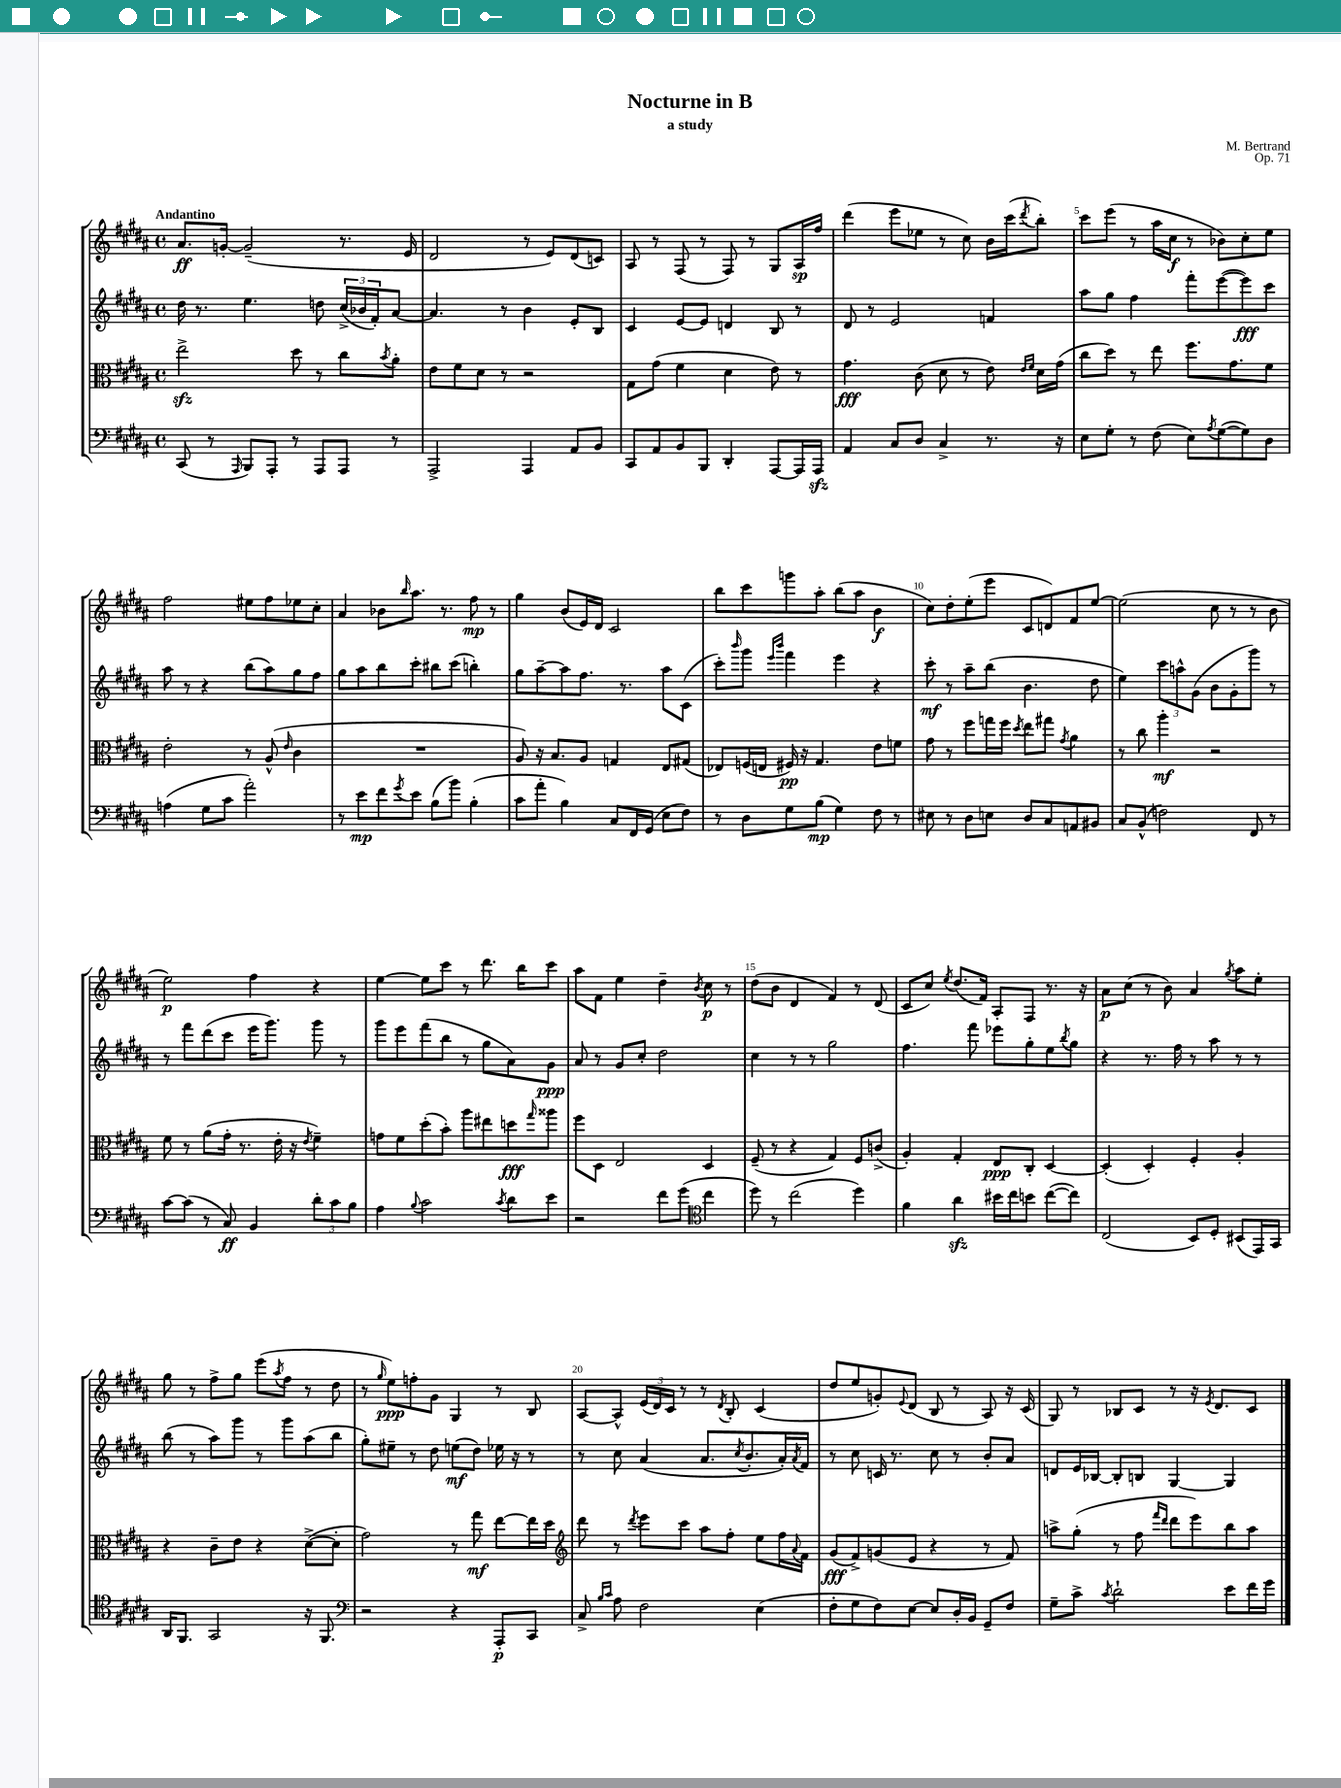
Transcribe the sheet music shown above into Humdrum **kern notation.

**kern	**kern	**kern	**kern
*staff4	*staff3	*staff2	*staff1
*clefF4	*clefC3	*clefG2	*clefG2
*k[f#c#g#d#a#]	*k[f#c#g#d#a#]	*k[f#c#g#d#a#]	*k[f#c#g#d#a#]
*M4/4	*M4/4	*M4/4	*M4/4
*met(c)	*met(c)	*met(c)	*met(c)
(8CC#	2ee^	16dd#	8.a#
.	.	8.r	.
8r	.	.	.
.	.	.	[16g'
16qqAAA#	.	.	.
8BBB)	.	4.ee	(2g~]
8AAA#'	.	.	.
8r	8dd#	.	.
8AAA#	8r	8dd	.
8AAA#	8cc#	(24cc#^	8.r
.	.	24b-	.
.	.	24f#')	.
.	8qb	.	.
8r	8a#'	[8a#	.
.	.	.	16e
=	=	=	=
2AAA#^	8e	4.a#]	2d#
.	8f#	.	.
.	8d#	.	.
.	8r	8r	.
4AAA#	2r	4b	8r
.	.	.	8e)
8AA#	.	8e'	(8d#
8BB	.	8B	8c)
=	=	=	=
8CC#	8G#	4c#	8A#
8AA#	(8g#	.	8r
8BB	4f#	[8e	(8F#
8BBB	.	8e]	8r
4DD#'	4d#	4d	8F#)
.	.	.	8r
[8AAA#	8e)	8B	8G#
16AAA#]	8r	8r	16A#
16AAA#	.	.	16ff#
=	=	=	=
4AA#	4.g#	8d#	(4ddd#
.	.	8r	.
8C#	.	2e	8eee
8D#	(8c#	.	8ee-
4C#^	8d#	.	8r
.	8r	.	8cc#)
8.r	8e)	4f	16b
.	.	.	(16ccc#
.	16qqe	.	.
.	16qqf#	.	8qddd#
.	16d#	.	8bb')
16r	(16g#	.	.
=	=	=	=
8E	8cc#	8aa#	8ccc#
8G#'	8dd#)	8gg#	(8eee
8r	8r	4ff#	8r
(8F#	8ee	.	16aa#
.	.	.	16cc#
8E)	8.ff#	8fff#'	8r
8qA#	.	.	.
([8G#	.	([8eee	8b-)
.	8.g#	.	.
8G#])	.	8eee])	8cc#'
8D#	8f#	8ccc#	8ee
=	=	=	=
(4A	2e'	8aa#	2ff#
.	.	8r	.
8G#	.	4r	.
8c#	.	.	.
2a#')	8r	(8bb	8ee#
.	(8A#^^	8aa#)	8ff#
.	16qqe	.	.
.	4c#	8gg#	8ee-
.	.	8ff#	8cc#'
=	=	=	=
8r	1r	8gg#	4a#
8e	.	8aa#	.
8f#	.	8bb	8b-
8qg#	.	.	16qqbb
8e	.	8ccc#'	8.aa#
(8B	.	8bb#	.
.	.	.	8.r
8b)	.	(8ccc#	.
(4B'	.	4bb')	8ff#
.	.	.	8r
=	=	=	=
8c#	8A#)	8gg#	4gg#
8a#'	16r	[8aa#~	.
.	8.B	.	.
4B)	.	8aa#]	(8b
.	8A#	8.ff#	16e)
.	.	.	16d#
8C#	4G	.	2c#
.	.	8.r	.
16FF#	.	.	.
(16GG#	.	.	.
8E	8E	8aa#	.
8F#)	(8G#	(8c#	.
=	=	=	=
8r	8E-)	8ccc#')	8bb
.	.	16qqbbb	.
8D#	(16F	8ggg#	8ccc#
.	16E	.	.
.	.	16qqeee	.
.	.	16qqbbb	.
8G#	16F#)	4fff#	8ggg
.	16r	.	.
(8B	4.G#	.	8aa#'
4G#)	.	4eee	(8bb
.	.	.	8aa#
8F#	8e	4r	4b
8r	8f	.	.
=	=	=	=
8E#	8g#	8ccc#'	8cc#)
8r	8r	8r	8dd#'
8D#	8ff#	8aa#~	(8ee'
8E	16gg	(8bb	8eee
.	16ff#	.	.
.	8qdd#	.	.
8D#	8ee	4.b	8c#
8C#	8gg#	.	8d)
.	8qg#	.	.
8AA	4a#	.	8f#
8BB#	.	8dd#	[8ee
=	=	=	=
8C#	8r	4ee)	(2ee]
(8BB^^	8cc#	.	.
2F)	4aa#'	12ccc#	.
.	.	12aa^^	.
.	.	(12g#	.
.	2r	8b	8cc#
.	.	8g#'	8r
8FF#	.	8ggg#)	8r
8r	.	8r	8b
=	=	=	=
[8c#	8f#	8r	2ee)
(8c#]	8r	8fff#	.
8r	(8a#	(8ddd#	.
8C#)	16g#'	8ccc#	.
.	8.r	.	.
4BB	.	16eee	4ff#
.	.	8.ggg#)	.
.	16e'	.	.
.	16r	.	.
.	8qe	.	.
12d#'	4f#~)	8ggg#	4r
12c#	.	.	.
.	.	8r	.
12B	.	.	.
=	=	=	=
4A#	8g	8ggg#	[4ee
.	8f#	8eee	.
8qqB	.	.	.
2c#	(8dd#'	(8fff#	8ee]
.	8b')	8bb	8ccc#
.	8aa#	8r	8r
.	8ee#	8gg#	8.ddd#
8qc#	.	.	.
8d#	8dd	8a#)	.
.	.	.	16bb
.	16qqgg#	.	.
8e	8aa##	8g#	8ccc#
=	=	=	=
2r	8ff#	8a#	8aa#
.	8D#	8r	8f#
.	2E	8g#	4ee
.	.	8cc#'	.
8f#	.	2dd#	4dd#~
(8g#	.	.	.
*clefC4	*	*	*
.	.	.	8qb
4cc#	4D#	.	8cc#
.	.	.	8r
=	=	=	=
8dd#)	(8F#~	4cc#	(8dd#
8r	8r	.	8b
(2cc#	4r	8r	4d#
.	.	8r	.
.	4G#)	2gg#	4f#)
4dd#)	8F#	.	8r
.	(8c^	.	(8d#
=	=	=	=
4f#	4A#')	4.ff#	8c#
.	.	.	8cc#)
.	.	.	8qee
4a#	4G#'	.	(8.dd#
.	.	8fff#	.
.	.	.	16f#)
16b#	8E	8eee-	8A#'
16cc#	.	.	.
8b	8C#'	8gg#'	8F#
([8cc#	[4D#	8ee	8.r
.	.	8qbb	.
8cc#])	.	8gg#	.
.	.	.	16r
=	=	=	=
(2C#	(4D#']	4r	8a#
.	.	.	(8cc#
.	4D#')	8.r	8r
.	.	.	8b)
.	.	16ff#	.
8BB)	4F#'	8r	4a#
8D#'	.	8aa#	.
.	.	.	8qgg#
(8BB#	4A#'	8r	8aa#
16EE)	.	8r	8ee'
16GG#	.	.	.
=	=	=	=
16AA#	4r	(8bb	8gg#
8.FF#	.	.	.
.	.	8r	8r
2GG#	8c#~	8aa#)	8ff#^
.	8e	8ggg#	8gg#
.	4r	8r	(8eee
.	.	.	8qaa#
.	.	8ggg#	8ff#
16r	([8d#^	(8aa#	8r
8.FF#	.	.	.
.	8d#']	8bb	8dd#
=	=	=	=
*clefF4	*	*	*
2r	2g#)	8gg#')	8r
.	.	.	16qqgg#
.	.	8ee#~	8ee)
.	.	8r	8ff'
.	.	8dd#	8g#
4r	8r	(8ee	4G#
.	8gg#	8dd#)	.
8AAA#'	[8ee	16ee-	8r
.	.	16r	.
8CC#	16ee]	8r	8B
.	16dd#	.	.
=	=	=	=
*	*clefG2	*	*
8C#^	8ddd#	8r	[8A#
16qqB	.	.	.
16qqc#	.	.	.
8A#	8r	8cc#	8A#^^]
.	8qddd#	.	.
2F#	8eee	(4a#	(24e
.	.	.	24d#)
.	.	.	24c#
.	8ccc#	.	8r
.	8aa#	8.a#	8r
.	.	.	8qd#
.	8ff#'	.	8B'
.	.	8qcc#	.
.	.	8.b'	.
(4E	8ee	.	(4c#
.	16ff#	16a#')	.
.	8qqa#	8qa#	.
.	16f#	16f#	.
=	=	=	=
8F#'	(8g#	8r	8dd#
8G#	8f#^)	8cc#	8ee
8F#)	(8g	16c	8g')
.	.	8.r	.
.	.	.	8qqe
[8E	8e	.	(8d#
8E]	4r	8cc#	8B
16D#'	.	8r	8r
16BB	.	.	.
8GG#~	8r	8b'	8A#)
8F#	8f#)	8a#	16r
.	.	.	(16c#
=	=	=	=
8G#~	8aa^	8d	8G#)
8c#^	(8gg#'	16e	8r
.	.	[16B-	.
8qc#	.	.	.
2d#`	8r	8B-']	8B-
.	8ff#	8B	8c#
.	16qqfff#	.	.
.	16qqddd#	.	.
.	8ddd#	[4G#	8r
.	8eee)	.	16r
.	.	.	8qe
.	.	.	8.d#
8e	8bb	4G#]	.
16f#	8aa	.	8c#
16g#	.	.	.
==	==	==	==
*-	*-	*-	*-
